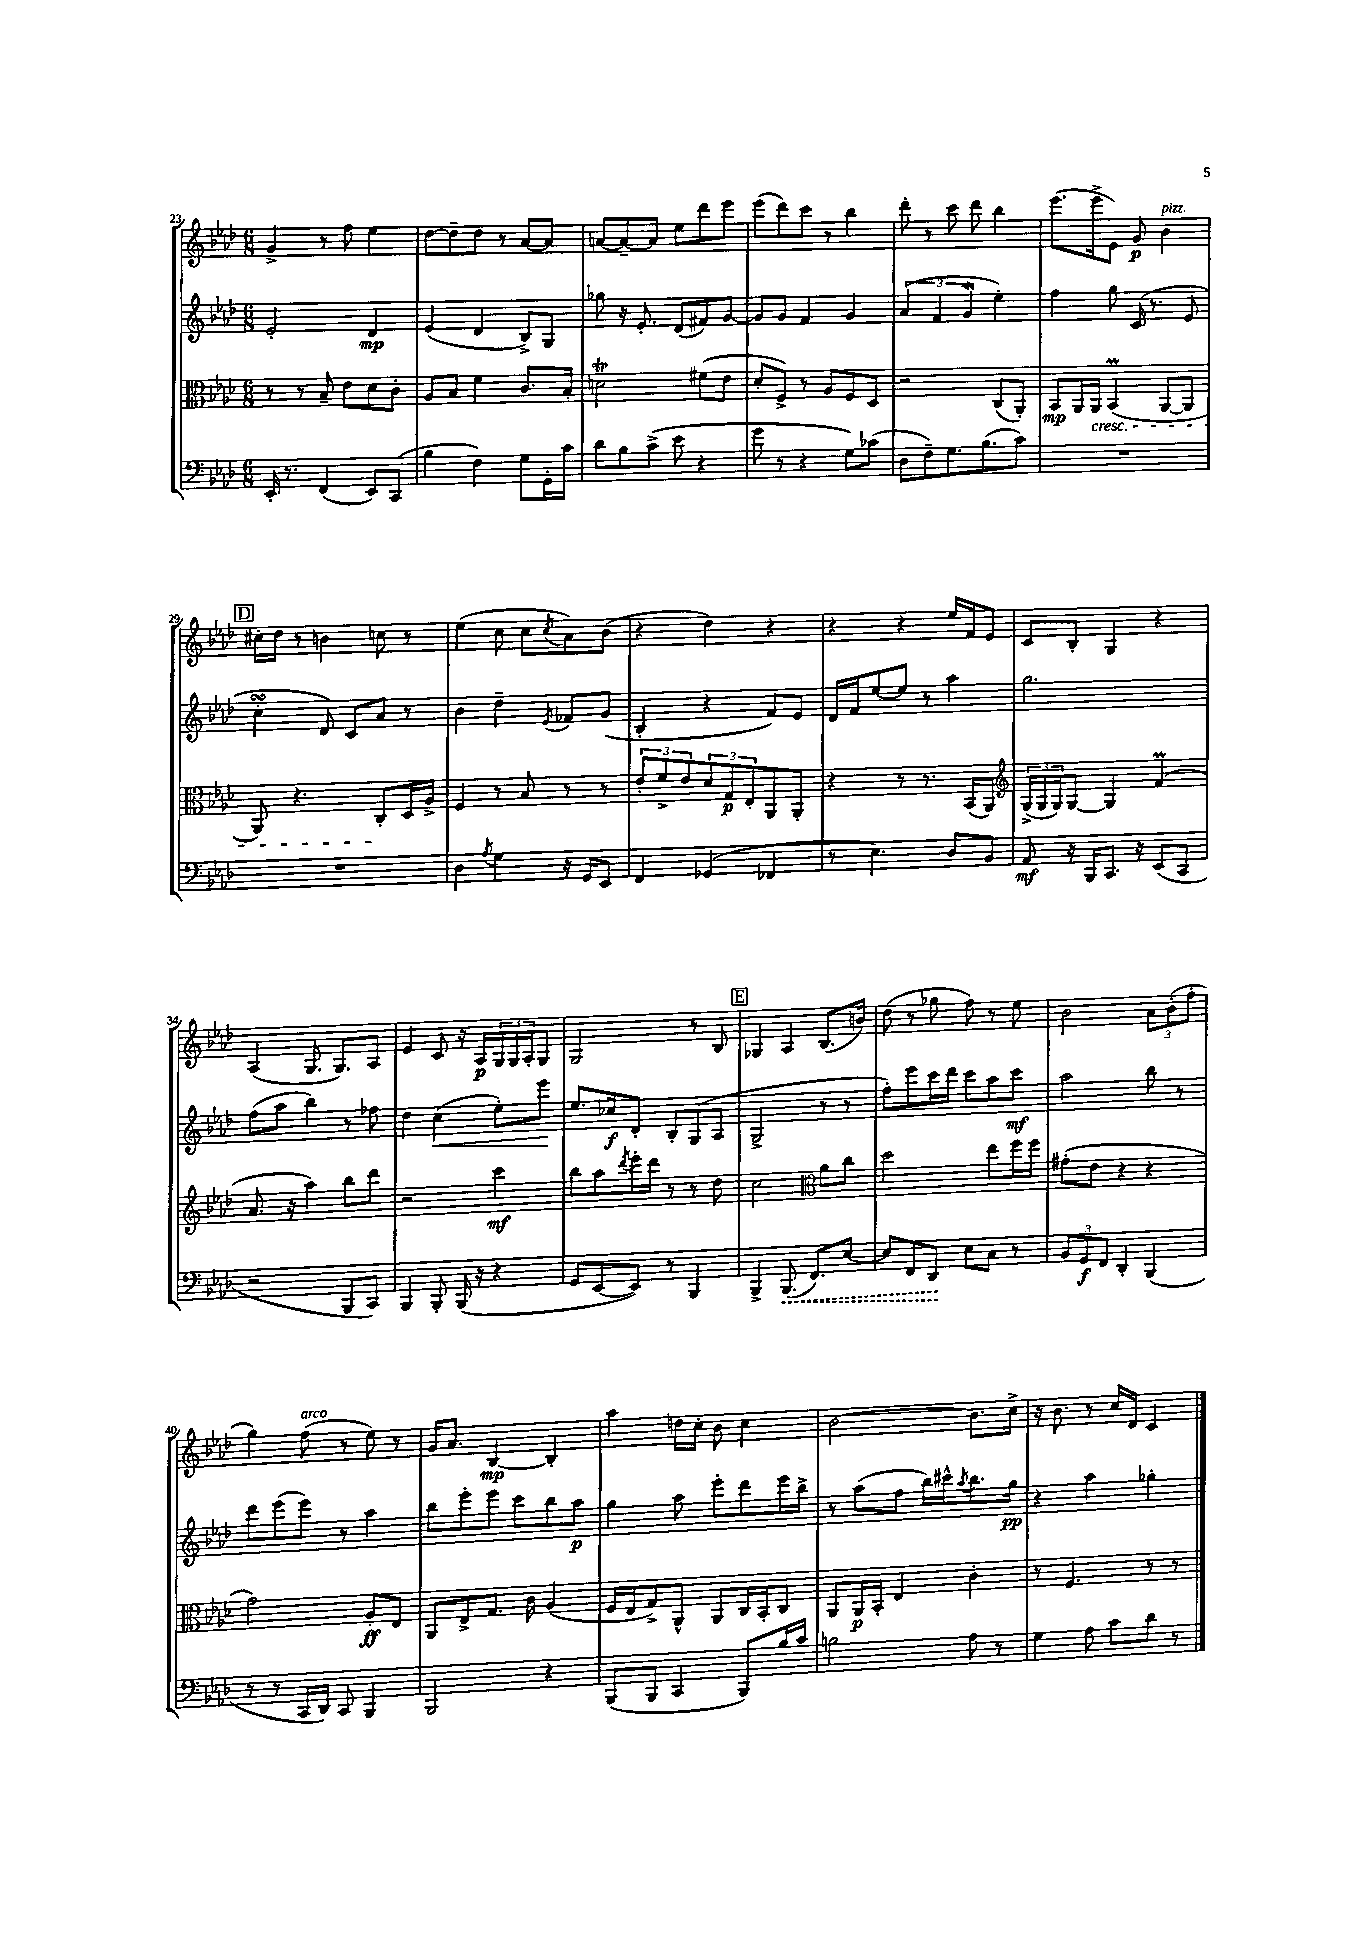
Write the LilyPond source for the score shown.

<<
\new StaffGroup <<
\new Staff = "s0" {
    \clef treble \key aes \major \numericTimeSignature \time 6/8
    g'4-> r8 f''8 ees''4 |
    des''8~ des''8-- des''8 r8 aes'8~ aes'8 |
    a'8~ a'8~-- a'8 ees''8 des'''8 ees'''8 |
    ees'''8( des'''8) c'''8 r8 bes''4 |
    des'''8-. r8 c'''8 des'''8 bes''4 |
    ees'''8.( ees'''16-> ees'8) g'8\p bes'4^\markup { \italic "pizz." } |
    \mark \markup { \box "D" } cis''16-. des''16 r8 b'4 c''8 r8 |
    ees''4( c''8 c''8 \acciaccatura { c''8 } aes'8) bes'8( |
    r4 des''4) r4 |
    r4 r4 ees''16 f'16 ees'8 |
    c'8 bes8-. g4 r4 |
    aes4( g8. g8.) aes8 |
    ees'4 c'8 r16 aes16\p \tuplet 3/2 { g16 g16 aes16-. } g8 |
    g2 r8 bes8 |
    \mark \markup { \box "E" } ges4 aes4 bes8.( b'16) |
    des''8( r8 ges''8 f''8) r8 ees''8 |
    bes'2 \tuplet 3/2 { aes'8 bes'8-.( f''8-. } |
    g''4) f''8^\markup { \italic "arco" }( r8 ees''8) r8 |
    g'16 aes'8. bes4~\mp bes4-. |
    aes''4 d''16 c''16-. bes'8 c''4 |
    bes'2~ bes'8. c''16-> |
    r16 bes'8. r8 c''16 des'16 c'4 \bar "|." |
}
\new Staff = "s1" {
    \clef treble \key aes \major \numericTimeSignature \time 6/8
    ees'2-. des'4\mp |
    ees'4( des'4 bes8->) g8 |
    ges''8 r16 ees'8.-. des'8( fis'8) g'8~ |
    g'8 g'8 f'4 g'4 |
    \tuplet 3/2 { aes'4( f'4 g'4\mordent } ees''4-.) |
    f''4 g''8 c'16( r8. ees'8 |
    \mark \markup { \box "D" } c''4-.\turn des'8) c'8 aes'8 r8 |
    bes'4 des''4-- \acciaccatura { ees'8 } fes'8 g'8( |
    bes4-. r4 f'8) ees'8 |
    des'16 f'16 ees''8~ ees''8 r8 aes''4 |
    g''2. |
    f''8( aes''8 bes''4) r8 fes''8 |
    des''4 c''4\<( ees''8-.) ees'''8\! |
    ees''8. ces''16\f des'8-. bes8-. g8( aes8 |
    \mark \markup { \box "E" } g2-> r8 r8 |
    f''8-.) ees'''8 c'''16 des'''16 c'''8 aes''8 c'''8\mf |
    aes''2 bes''8 r8 |
    des'''8 ees'''8( ees'''8) r8 aes''4 |
    bes''8 ees'''8-. ees'''8 c'''8 bes''8 aes''8\p |
    g''4 aes''8 ees'''8-. des'''8 ees'''16 bes''16-> |
    r8 aes''8( f''8 bes''16) cis'''16-^ \acciaccatura { aes''8 } bes''8. g''16\pp |
    r4 aes''4 ges''4-. \bar "|." |
}
\new Staff = "s2" {
    \clef alto \key aes \major \numericTimeSignature \time 6/8
    r8 r8 bes8-- ees'8 des'8 c'8-. |
    aes8 bes8 f'4 c'8. bes16-. |
    d'2\trill fis'8( ees'8 |
    des'8-. f8->) r8 aes8 f8 des8 |
    r2 c8( aes,8-.) |
    bes,8\mp aes,16 aes,16\cresc bes,4\prall( aes,8~ aes,8 |
    \mark \markup { \box "D" } aes,8) r4. c8-.\! des16 aes16-> |
    f4 r8 bes8 r8 r8 |
    \tuplet 3/2 { ees'8-. f'8-> ees'8 } \tuplet 3/2 { des'8 g8\p ees8-. } aes,8 aes,8-. |
    r4 r8 r8. bes,16( aes,8) |
    \clef treble \tuplet 3/2 { g16->( g16 g16) } g8~ g4 f'4\prall( |
    aes'8. r16 aes''4) bes''8 des'''8 |
    r2 c'''4\mf |
    bes''8 aes''8 \acciaccatura { des'''8 } ees'''16-. des'''16 r8 r8 des''8 |
    \mark \markup { \box "E" } c''2 \clef alto aes'8 c''8 |
    des''2 ees''8 f''16 f''16 |
    gis'8-.( ees'8 r4 r4 |
    g'2) aes8-.\ff ees8 |
    aes,8 ees8-> g8. c'16 aes4( |
    f16 ees16 g8->) aes,8-^ aes,8 c16 bes,16-. c8 |
    aes,8 aes,16\p bes,16-. ees4 c'4-. |
    r8 f4. r8 r8 \bar "|." |
}
\new Staff = "s3" {
    \clef bass \key aes \major \numericTimeSignature \time 6/8
    ees,16-. r8. f,4( ees,8) c,8( |
    bes4 f4) g8 g,16-. c'16 |
    des'8 bes8 c'8->( ees'8 r4 |
    g'8 r8 r4 g8) ces'8( |
    des8 f8--) g8. bes8.( c'8) |
    R2. |
    \mark \markup { \box "D" } R2. |
    des4 \acciaccatura { aes8 } g4 r16 g,16 ees,8 |
    f,4 ges,4( fes,4 |
    r8 ees4.) des8 bes,8 |
    aes,8\mf r16 bes,,16 c,8. r16 ees,8( c,8 |
    r2 bes,,8 c,8) |
    bes,,4 bes,,8-. bes,,16( r16 r4 |
    g,8 ees,8~ ees,8) r8 bes,,4 |
    \mark \markup { \box "E" } bes,,4-> \once \override Hairpin.style = #'dashed-line bes,,8.\<( f,8.) ees8~ |
    ees8 f,8 des,8\! ees8 c8 r8 |
    \tuplet 3/2 { bes,8 g,8\f f,8 } des,4-. bes,,4( |
    r8 r8 c,16 des,16) c,8 bes,,4 |
    bes,,2 r4 |
    bes,,8( bes,,8 c,4 bes,,8) bes16 c'16 |
    b2 aes8 r8 |
    g4 aes8 c'8 des'8 r8 \bar "|." |
}
>>
>>
\layout { \context { \Score currentBarNumber = #23 } }
